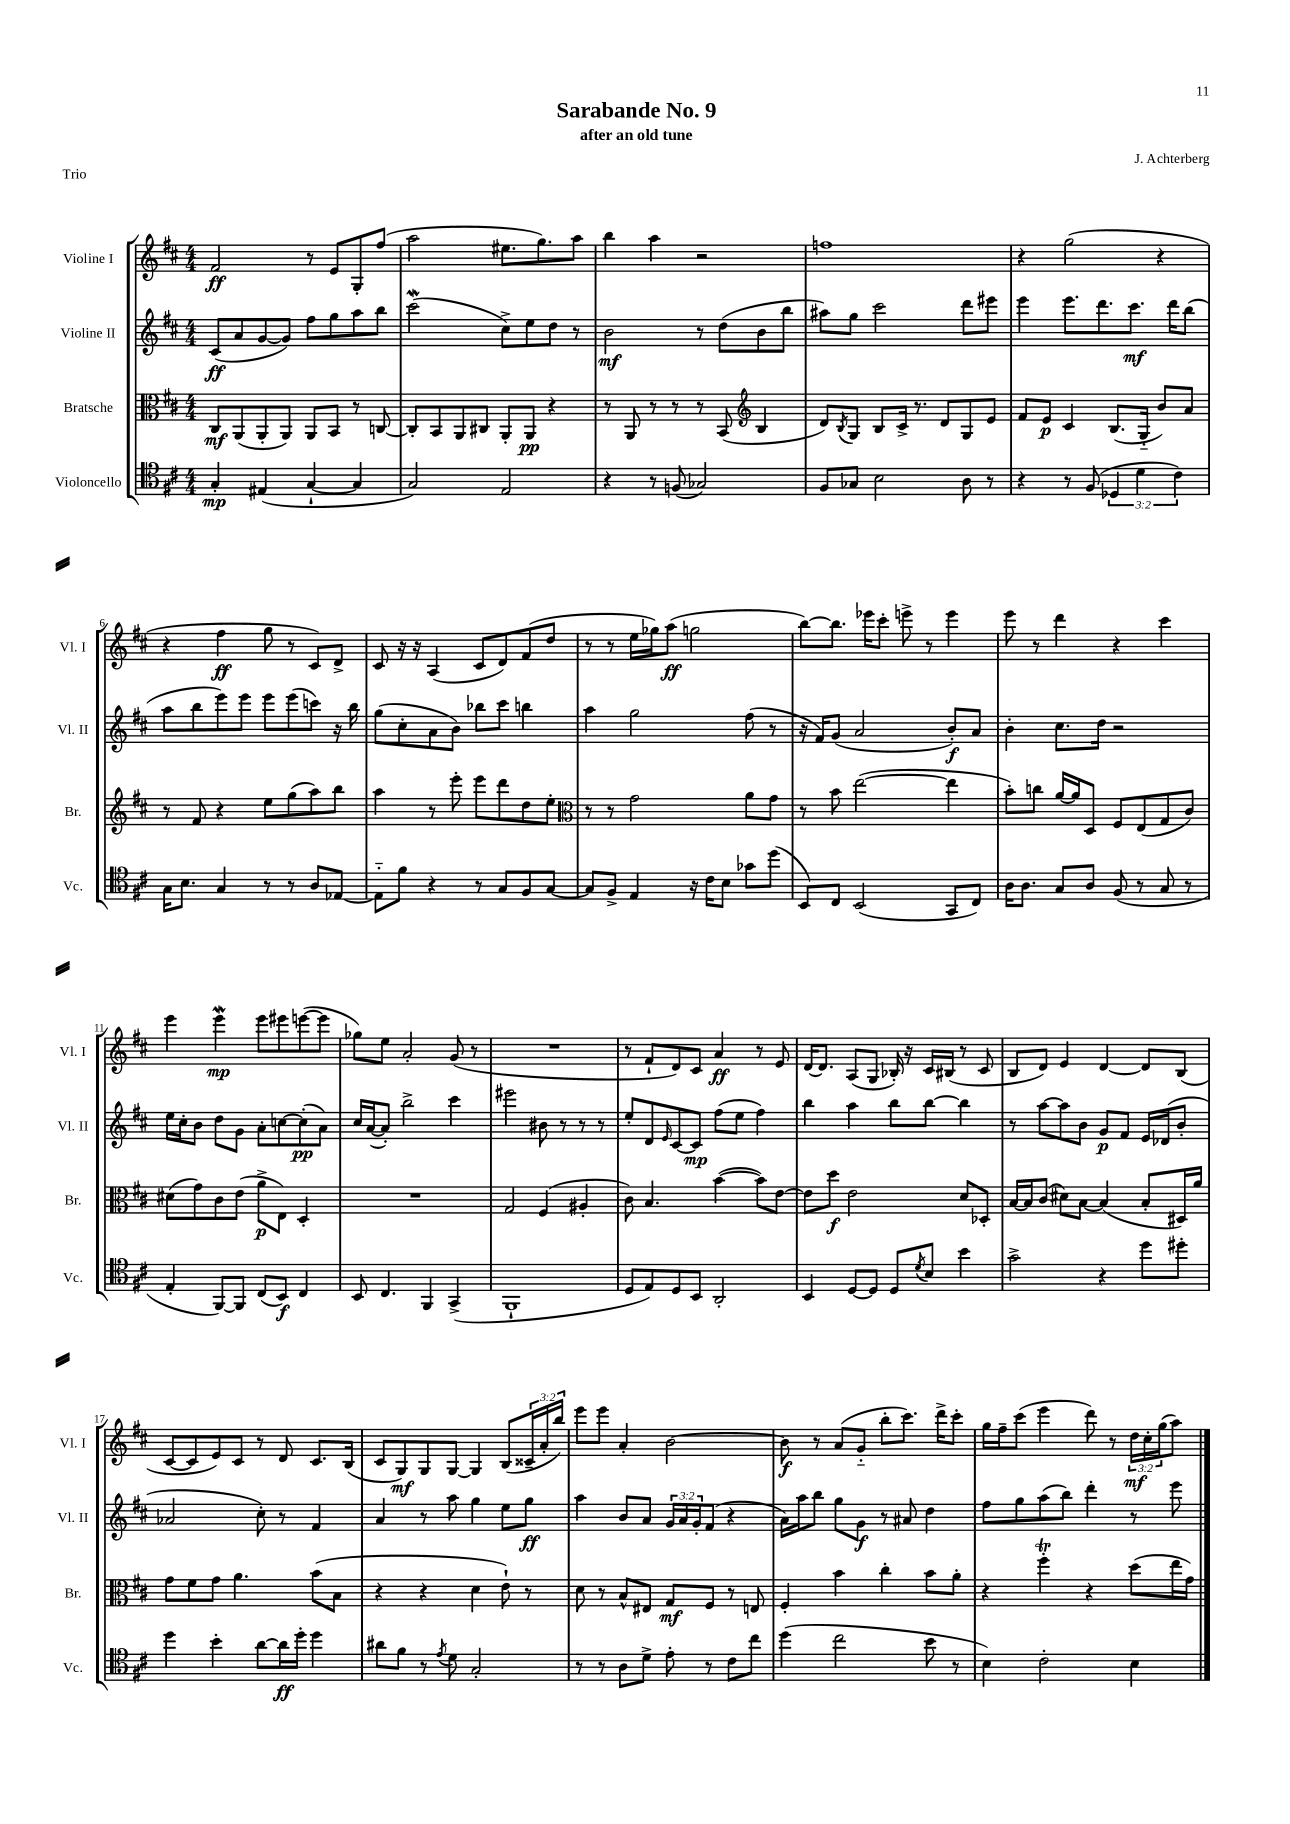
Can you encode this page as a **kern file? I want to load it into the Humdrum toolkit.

**kern	**kern	**kern	**kern
*staff4	*staff3	*staff2	*staff1
*clefC4	*clefC3	*clefG2	*clefG2
*k[f#c#]	*k[f#c#]	*k[f#c#]	*k[f#c#]
*M4/4	*M4/4	*M4/4	*M4/4
4G'/	8C#/L	(8c#/L	2f#/
.	(8AA/	8a/	.
(4E#/	8AA'/	[8g/	.
.	8AA/J)	8g/]J)	.
[4G`/	8AA/L	8ff#\L	8r
.	8BB/J	8gg\	8e/L
4G/]	8r	8aa\	8G'/
.	[8C/	8bb\J	(8ff#/J
=	=	=	=
2G/)	8C'/]L	(2ccc#\	2aa\
.	8BB/	.	.
.	8AA/	.	.
.	8C#/J	.	.
2E/	8AA'/L	8cc#^\L)	8.ee#\L
.	8AA/J	8ee\	.
.	.	.	8.gg\)
.	4r	8dd\J	.
.	.	8r	8aa\J
=	=	=	=
4r	8r	2b\	4bb\
.	8AA/	.	.
8r	8r	.	4aa\
(8F/	8r	.	.
2G-/)	8r	8r	2r
.	(8BB/	(8dd\L	.
*	*clefG2	*	*
.	4B/	8b\	.
.	.	8bb\J	.
=	=	=	=
8F#/L	8d/L)	8aa#\L)	1ff
.	8qB/	.	.
8G-/J	8G/J	8gg\J	.
2B\	8B/L	2ccc#\	.
.	16c#^/Jk	.	.
.	8.r	.	.
.	8d/L	.	.
8A\	8G/	8ddd\L	.
8r	8e/J	8eee#\J	.
=	=	=	=
4r	8f#/L	4eee\	4r
.	8e/J	.	.
8r	4c#/	8.eee\L	(2gg\
(8F#/	.	.	.
.	.	8.ddd\	.
6D-/	(8.B/L	.	.
.	.	8.ccc#\J	.
6d\	.	.	.
.	16G'~/Jk	.	.
.	8b/L)	.	4r
.	.	16ddd\LK	.
6c#\)	.	.	.
.	8a/J	(8bb\J	.
=	=	=	=
16G\LK	8r	8aa\L	4r
8.B\J	.	.	.
.	8f#/	8bb\	.
4G/	4r	8eee\)	4ff#\
.	.	8eee\J	.
8r	8ee\L	8eee\L	8gg\
8r	(8gg\	(8eee\	8r
8A/L	8aa\)	8ccc\J)	8c#/L)
[8E-/J	8bb\J	16r	8d^/J
.	.	16bb\	.
=	=	=	=
8E-'~\]L	4aa\	(8gg\L	8c#/
8f#\J	.	8cc#'\	16r
.	.	.	16r
4r	8r	8a\	(4A/
.	8eee'\	8b\J)	.
8r	8eee\L	8bb-\L	8c#/L
8G/L	8ddd\	8ccc#\J	8d/)
8F#/	8dd\	4bb\	(8f#/
[8G/J	8ee'\J	.	8dd/J
=	=	=	=
*	*clefC3	*	*
8G/]L	8r	4aa\	8r
8F#^/J	8r	.	8r
4E/	2g\	2gg\	16ee\LL
.	.	.	16gg-\J)
.	.	.	(8aa\J
16r	.	.	2gg\
16c#\LK	.	.	.
8B\J	.	.	.
8g-\L	8a\L	(8ff#\	.
(8dd\J	8g\J	8r	.
=	=	=	=
8BB/L)	8r	16r	[8bb\L)
.	.	16f#/LK)	.
8C#/J	8b\	(8g/J	8.bb\]J
(2BB/	([2ee\	2a/	.
.	.	.	16eee-\LK
.	.	.	8ccc#'\J
.	.	.	8eee^\
.	.	.	8r
8GG/L	4ee\]	8b'/L)	4eee\
8C#/J)	.	8a/J	.
=	=	=	=
16A\LK	8b'\L)	4b'\	8eee\
8.A\J	.	.	.
.	8cc\J	.	8r
8G/L	[16a/LL	8.cc#\L	4ddd\
.	16a/]J	.	.
8A/J	8D/J	.	.
.	.	16dd\Jk	.
(8F#/	8F#/L	2r	4r
8r	(8E/	.	.
8G/	8G/	.	4ccc#\
8r	8c#/J)	.	.
=	=	=	=
4E'/	(8d#\L	16ee\LL	4eee\
.	.	16cc#'\J	.
.	8g\)	8b\J	.
[8FF#/L)	8c#\	8dd\L	4eee\
8FF#/]J	(8e\J	8g\J	.
(8C#/L	8a^\L	8a'\L	8eee\L
8BB/J)	8E\J)	[8cc\	8eee#\
4C#/	4D'/	(8cc'\]	([8eee\
.	.	8a\J)	8eee\]J
=	=	=	=
8BB/	1r	16cc#/LL	8gg-\L)
.	.	([16a/J	.
4.C#/	.	8a'/]J)	8ee\J
.	.	2bb^\	2a'/
4FF#/	.	.	.
(4GG^/	.	4ccc#\	(8g/
.	.	.	8r
=	=	=	=
1FF#`	2G/	2eee#\	1r
.	(4F#/	8b#\	.
.	.	8r	.
.	4A#'/	8r	.
.	.	8r	.
=	=	=	=
8D/L	8c#\)	8ee'/L	8r
8E/)	4.B/	8d/	8f#`/L
.	.	16qqe/	.
8D/	.	[8c#/	8d/)
8BB/J	.	8c#/]J	8c#/J
2AA'/	([4b\	(8ff#\L	4a/
.	.	8ee\J	.
.	8b\]L)	4ff#\)	8r
.	[8e\J	.	8e/
=	=	=	=
4BB/	8e\]L	4bb\	[16d/LK
.	.	.	8.d/]J
.	8dd\J	.	.
[8D/L	2e\	4aa\	(8A/L
8D/]J	.	.	8G/J
8D/L	.	8bb\L	16B-'/)
.	.	.	16r
8qd/	.	.	.
8B/J	.	[8bb\J	16c#/LL
.	.	.	(16B#/JJ
4b\	8d/L	4bb\]	8r
.	8D-'/J	.	8c#/
=	=	=	=
2g^\	[16B/LL	8r	8B/L
.	16B/]J	.	.
.	(8c#/J	[8aa\L	8d/J)
.	8d#\L)	8aa\]	4e/
.	[8B\J	8b\J	.
4r	(4B/]	8g/L	[4d/
.	.	8f#/J	.
8dd\L	8B'/L	16e/LL	8d/]L
.	.	(16d-/J	.
8dd#'\J	16D#/L)	8b'/J	(8B/J
.	16a/JJ	.	.
=	=	=	=
4dd\	8g\L	2a-/	[8c#/L
.	8f#\	.	8c#/]
4b'\	8g\J	.	8e/)
.	4.a\	.	8c#/J
[8a\L	.	8cc#'\)	8r
16a\]L	.	8r	8d/
16dd'\JJ	.	.	.
4dd\	(8b\L	4f#/	8.c#/L
.	8B\J	.	.
.	.	.	(16B/Jk
=	=	=	=
8a#\L	4r	4a/	8c#/L
8f#\J	.	.	8G/)
8r	4r	8r	8G/
8qe/	.	.	.
8d\	.	8aa\	[8G/J
2G'/	4d\	4gg\	4G/]
.	8e`\)	8ee\L	(8B/L
.	8r	8gg\J	24c##~/L
.	.	.	24a'/
.	.	.	24bb/JJ)
=	=	=	=
8r	8d\	4aa\	8eee\L
8r	8r	.	8eee\J
8A\L	8B^^/L	8b/L	4a'/
8d^\J	8E#/J	8a/J	.
8e'\	8G/L	24g/LL	[2b\
.	.	24a/	.
.	.	24g'/J	.
8r	8F#/J	(8f#/J	.
8c#\L	8r	4r	.
8cc#\J	8E/	.	.
=	=	=	=
(4dd\	4F#'/	16a\LL)	8b\]
.	.	16aa\J	.
.	.	8bb\J	8r
2cc#\	4b\	8gg\L	(8a/L
.	.	8g\J	8g'~/J
.	4cc#'\	8r	8bb'\L
.	.	8a#/	8.ccc#\J)
8b\	8b\L	4dd\	.
.	.	.	16ddd^\LK
8r	8a'\J	.	8ccc#'\J
=	=	=	=
4B\)	4r	8ff#\L	16gg\LL
.	.	.	16ff#~\J
.	.	8gg\	(8ccc#\J
2c#'\	4ff#'\	(8aa\	4eee\
.	.	8bb\J)	.
.	4r	4ddd'\	8ddd\)
.	.	.	8r
4B\	(8dd\L	8r	24dd\LL
.	.	.	24cc#'\
.	.	.	(24gg\J
.	16ee\L	8eee\	8aa\J)
.	16g\JJ)	.	.
==	==	==	==
*-	*-	*-	*-
